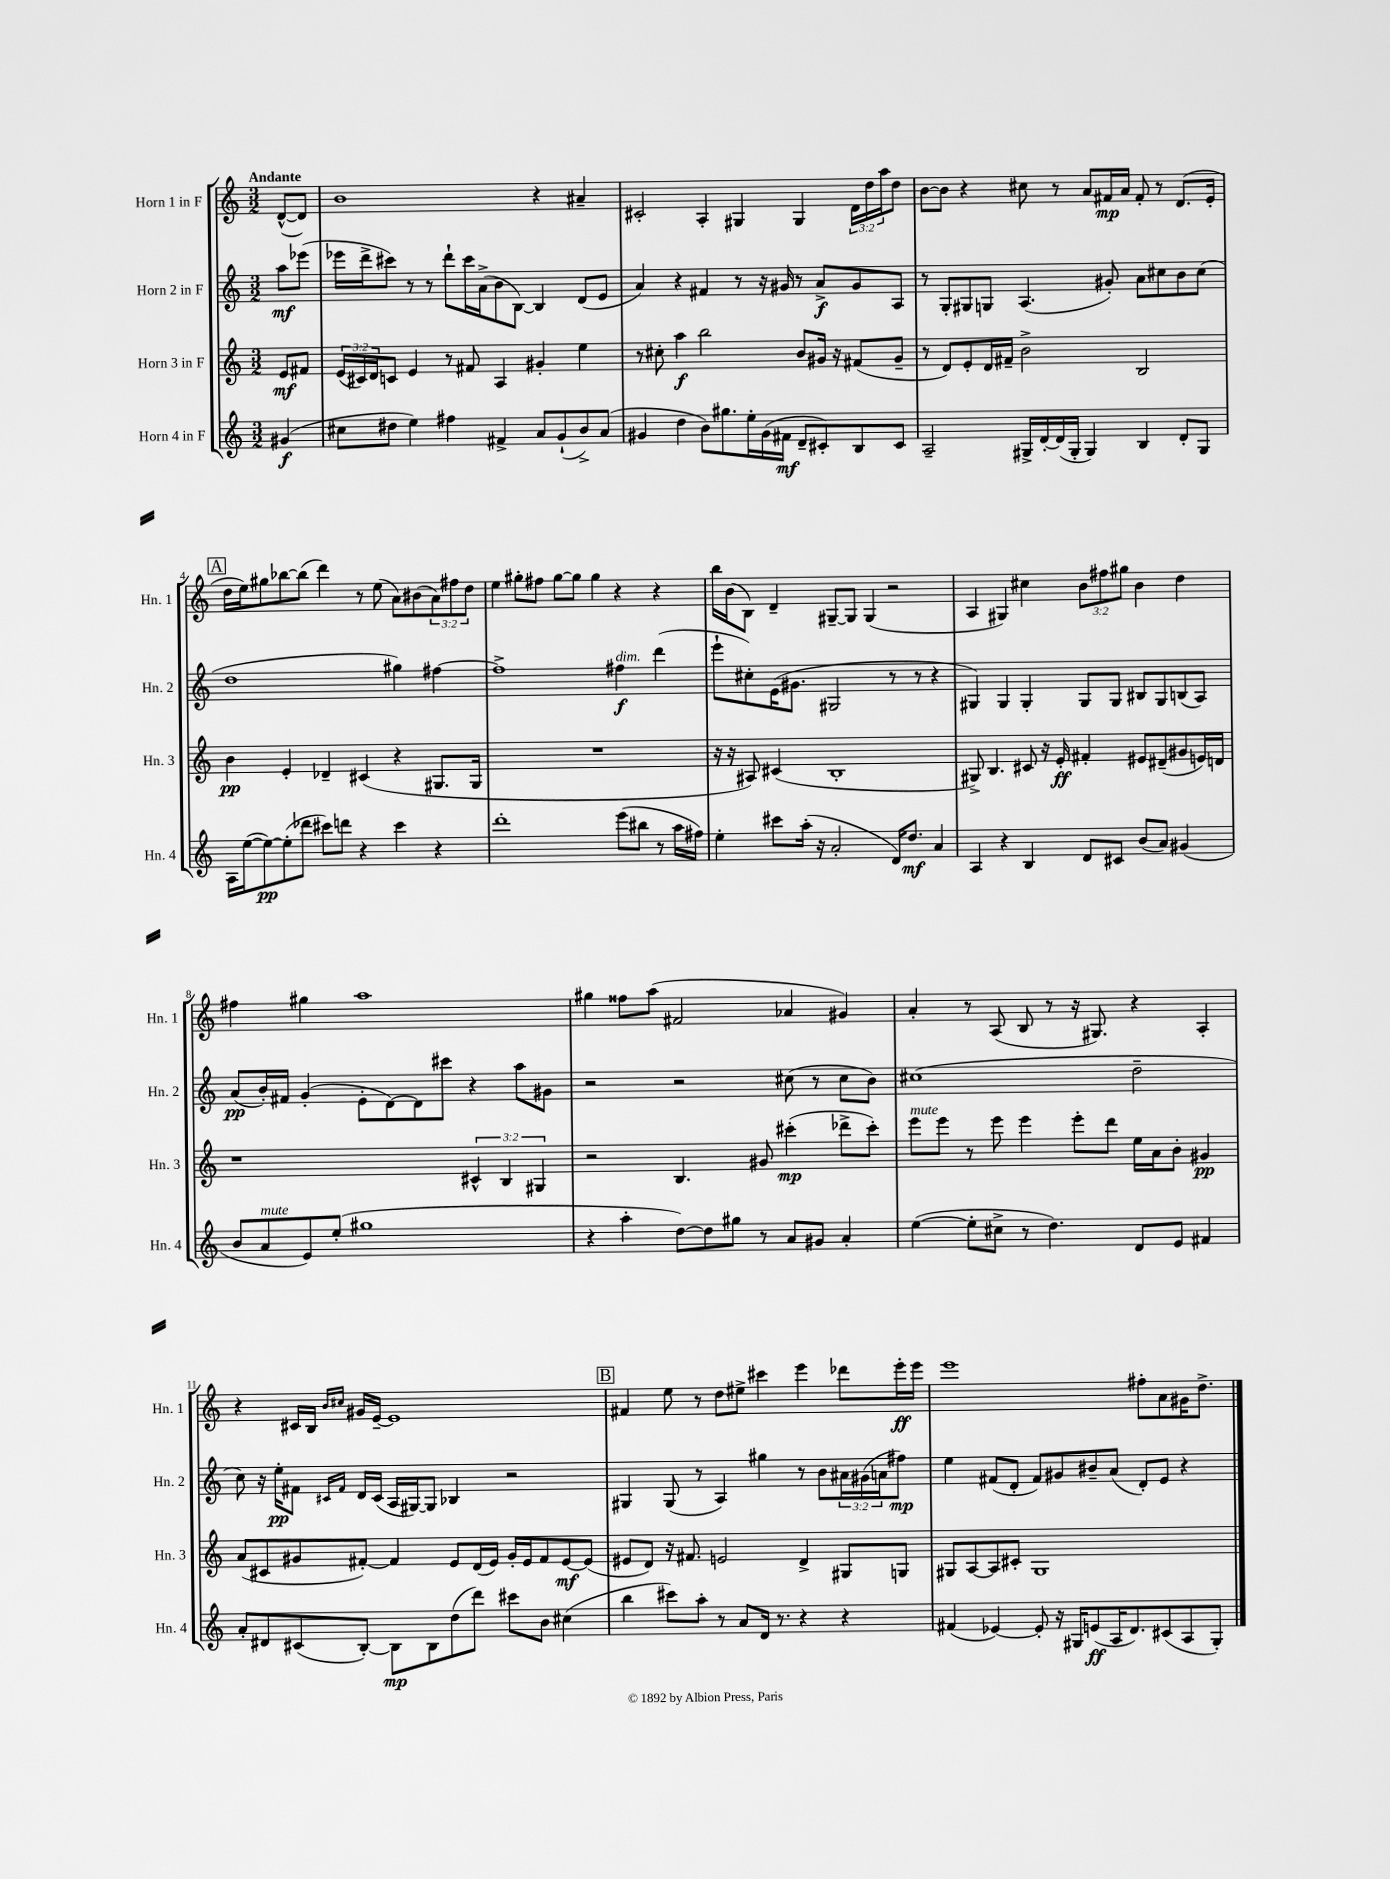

**kern	**dynam	**kern	**dynam	**kern	**dynam	**kern	**dynam
*part4	*part4	*part3	*part3	*part2	*part2	*part1	*part1
*staff4	*staff4	*staff3	*staff3	*staff2	*staff2	*staff1	*staff1
*I"Horn 4 in F	*	*I"Horn 3 in F	*	*I"Horn 2 in F	*	*I"Horn 1 in F	*
*I'Hn. 4	*	*I'Hn. 3	*	*I'Hn. 2	*	*I'Hn. 1	*
*clefG2	*	*clefG2	*	*clefG2	*	*clefG2	*
*k[]	*	*k[]	*	*k[]	*	*k[]	*
*M3/2	*	*M3/2	*	*M3/2	*	*M3/2	*
=	=	=	=	=	=	=	=
!	!	!	!	!	!	!LO:TX:a:B:t=Andante	!
(4g#X/	f	8e/L	mf	8aa\L	mf	([8d^^/L	.
.	.	8f#X/J	.	(8eee-X\J	.	8d/J])	.
=1	=1	=1	=1	=1	=1	=1	=1
8cc#X\L	.	(24e/LL	.	16eee-X\LL	.	1b	.
.	.	24c#X/)	.	.	.	.	.
.	.	.	.	16ddd^\J	.	.	.
.	.	24d/J	.	.	.	.	.
8dd#X\J	.	8cn/J	.	8ccc#X\J)	.	.	.
4ee\)	.	4e/	.	8r	.	.	.
.	.	.	.	8r	.	.	.
4ff#X\	.	8r	.	8ddd`\L	.	.	.
.	.	8f#X/	.	16ccc#\L	.	.	.
.	.	.	.	(16a^\J	.	.	.
4f#X^/	.	4A/	.	8b\	.	.	.
.	.	.	.	[8B\J)	.	.	.
8a/L	.	4g#X'/	.	4B/]	.	4r	.
(8g`/	.	.	.	.	.	.	.
8b^/)	.	4ee\	.	(8d/L	.	4a#X~/	.
(8a/J	.	.	.	8e/J	.	.	.
=2	=2	=2	=2	=2	=2	=2	=2
4g#X/	.	8r	.	4a/)	.	2c#X'/	.
.	.	8cc#X'\	.	.	.	.	.
4dd\	.	4aa\	f	4r	.	.	.
8b\L)	.	2bb\	.	4f#X/	.	4A'/	.
8.gg#X\	.	.	.	.	.	.	.
.	.	.	.	8r	.	4G#X/	.
16ee'\L	.	.	.	.	.	.	.
(16g#\	.	.	.	16r	.	.	.
16f#X\JJ	mf	.	.	16g#X/	.	.	.
8d~/L	.	8b/L	.	8r	.	4G#/	.
8c#X'/)	.	16g#X/Jk	.	8a^/L	f	.	.
.	.	16r	.	.	.	.	.
8B/	.	(8f#X/L	.	8g#/	.	24d\LL	.
.	.	.	.	.	.	24dd\	.
.	.	.	.	.	.	24aa\J	.
8c#/J	.	8g#~/J	.	8A/J	.	8dd\J	.
=3	=3	=3	=3	=3	=3	=3	=3
2A~/	.	8r	.	8r	.	[8b\L	.
.	.	8d/L)	.	8G'/L	.	8b\J]	.
.	.	8e'/	.	8G#X/	.	4r	.
.	.	16d/L	.	8Gn/J	.	.	.
.	.	16f#X~/JJ	.	.	.	.	.
16G#X^/LL	.	2b^\	.	(4.A/	.	8cc#X\	.
[16d'/	.	.	.	.	.	.	.
(16d/]	.	.	.	.	.	8r	.
16G#'/JJ	.	.	.	.	.	.	.
4G#/)	.	.	.	.	.	8a/L	.
.	.	.	.	8g#X'/)	.	16f#X/L	mp
.	.	.	.	.	.	16a/JJ	.
4B/	.	2B/	.	8a\L	.	8f#'/	.
.	.	.	.	8cc#X\	.	8r	.
8d'/L	.	.	.	8b\	.	(8.d/L	.
8G#/J	.	.	.	(8cc#\J	.	.	.
.	.	.	.	.	.	16e'/Jk	.
!!LO:LB:g=z
!!LO:REH:place=s1:t=A
=4	=4	=4	=4	=4	=4	=4	=4
16A\LL	.	4b\	pp	1dd	.	16dd\LL	.
([16ee\J	.	.	.	.	.	16ee\J)	.
8ee\_)	pp	.	.	.	.	8gg#X\	.
(8ee'\]	.	4e'/	.	.	.	[8bb-X\	.
8ddd-X\J	.	.	.	.	.	(8bb-\J]	.
8ccc#X\L)	.	4d-X~/	.	.	.	4ddd\)	.
8dddn\J	.	.	.	.	.	.	.
4r	.	(4c#X/	.	.	.	8r	.
.	.	.	.	.	.	(8ee\	.
4ccc#\	.	4r	.	4gg#X\)	.	8a\L)	.
.	.	.	.	.	.	(8b#X\	.
4r	.	8.G#X/L	.	[4ff#X\	.	12a\)	.
.	.	.	.	.	.	12ff#X\	.
.	.	.	.	.	.	12dd\J	.
.	.	16G#/Jk	.	.	.	.	.
=5	=5	=5	=5	=5	=5	=5	=5
1ddd'	.	1.r	.	1ff#^]	.	4ee\	.
.	.	.	.	.	.	8gg#X'\L	.
.	.	.	.	.	.	8ff#X\J	.
.	.	.	.	.	.	[8gg#\L	.
.	.	.	.	.	.	8gg#\J]	.
.	.	.	.	.	.	4gg#\	.
!	!	!	!	!LO:TX:a:i:t=dim.	!	!	!
(8eee\L	.	.	.	4ff#X\	f	4r	.
8bb#X\J	.	.	.	.	.	.	.
8r	.	.	.	(4ddd\	.	4r	.
16aa\LL	.	.	.	.	.	.	.
16ff#X\JJ)	.	.	.	.	.	.	.
=6	=6	=6	=6	=6	=6	=6	=6
4ee'\	.	16r	.	8eee`\L	.	16bb\LL	.
.	.	16r	.	.	.	(16b\J	.
.	.	8A#X/)	.	8cc#X'\)	.	8B\J)	.
8ccc#X\L	.	(4c#X/	.	(16e\K	.	4d~/	.
.	.	.	.	8.g#X\J	.	.	.
(16aa'\Jk	.	.	.	.	.	.	.
16r	.	.	.	.	.	.	.
2a'/	.	1B'	.	2G#X/	.	[8G#X~/L	.
.	.	.	.	.	.	8G#/J]	.
.	.	.	.	.	.	(4G#/	.
16d/KL)	.	.	.	8r	.	2r	.
8.dd/J	mf	.	.	.	.	.	.
.	.	.	.	8r	.	.	.
4a/	.	.	.	4r	.	.	.
=7	=7	=7	=7	=7	=7	=7	=7
4A/	.	8G#X^/)	.	4G#X/)	.	4A/	.
.	.	4.B/	.	.	.	.	.
4r	.	.	.	4G#/	.	4G#X/)	.
4B/	.	8c#X/	.	4G#'/	.	4cc#X\	.
.	.	16r	.	.	.	.	.
.	.	16e'/	ff	.	.	.	.
8d/L	.	4f#X'/	.	8G#/L	.	12b\L	.
.	.	.	.	.	.	12ff#X\	.
8c#X/J	.	.	.	8G#/J	.	.	.
.	.	.	.	.	.	12gg#X\J	.
(8b/L	.	8e#X/L	.	8B#X/L	.	4b\	.
8a/J)	.	(8d#X~/	.	8G#/	.	.	.
(4g#X/	.	8g#X/	.	(8Bn/	.	4dd\	.
.	.	16en/L)	.	8A/J)	.	.	.
.	.	16dn/JJ	.	.	.	.	.
!!LO:LB:g=z
=8	=8	=8	=8	=8	=8	=8	=8
8b/L	.	1r	.	(8a/L	pp	4ff#X\	.
!LO:TX:a:i:t=mute	!	!	!	!	!	!	!
8a/	.	.	.	16b'/L)	.	.	.
.	.	.	.	16f#X/JJ	.	.	.
8e/)	.	.	.	(4g'/	.	4gg#X\	.
(8ee'/J	.	.	.	.	.	.	.
1gg#X	.	.	.	8e'\L	.	1aa	.
.	.	.	.	[8d\)	.	.	.
.	.	.	.	8d\]	.	.	.
.	.	.	.	8ccc#X\J	.	.	.
.	.	6c#X^^/	.	4r	.	.	.
.	.	6B/	.	.	.	.	.
.	.	.	.	8aa\L	.	.	.
.	.	6G#X/	.	.	.	.	.
.	.	.	.	8g#X\J	.	.	.
=9	=9	=9	=9	=9	=9	=9	=9
4r	.	2r	.	2r	.	4gg#X\	.
4aa'\	.	.	.	.	.	8ff##X\L	.
.	.	.	.	.	.	(8aa\J	.
[8dd\L)	.	4.B/	.	2r	.	2f#X/	.
8dd\]	.	.	.	.	.	.	.
8gg#X\J	.	.	.	.	.	.	.
8r	.	8g#X/	.	.	.	.	.
8a/L	.	(4ccc#X'\	mp	(8cc#X\	.	4a-X/	.
8g#X/J	.	.	.	8r	.	.	.
4a'/	.	8ddd-X^\L	.	8cc#\L	.	4g#X/)	.
.	.	8ccc#'\J)	.	8b\J)	.	.	.
=10	=10	=10	=10	=10	=10	=10	=10
!	!	!LO:TX:a:i:t=mute	!	!	!	!	!
([4ee\	.	8eee\L	.	(1cc#X	.	4a'/	.
.	.	8eee\J	.	.	.	.	.
8ee'\L]	.	8r	.	.	.	8r	.
8cc#X^\J	.	8eee\	.	.	.	(8A/	.
8r	.	4eee\	.	.	.	8B/	.
4.dd\)	.	.	.	.	.	8r	.
.	.	8eee'\L	.	.	.	16r	.
.	.	.	.	.	.	8.G#X/)	.
.	.	8ddd\J	.	.	.	.	.
8d/L	.	16ee\LL	.	2dd~\	.	4r	.
.	.	16a\J	.	.	.	.	.
8e/J	.	8b'\J	.	.	.	.	.
4f#X/	.	4g#X/	pp	.	.	4A'/	.
!!LO:LB:g=z
=11	=11	=11	=11	=11	=11	=11	=11
8a'/L	.	(8a/L	.	8cc\)	.	4r	.
8d#X/	.	8c#X/	.	16r	.	.	.
.	.	.	.	16ee'\KL	pp	.	.
(8c#X/	.	8g#X/	.	8f#X\J	.	16c#X/LL	.
.	.	.	.	.	.	16B/JJ	.
.	.	.	.	16qqc#X/LL	.	16qqb/LL	.
.	.	.	.	16qqf#/JJ	.	16qqcc#X/JJ	.
[8B'/J)	.	[8f#X'/J)	.	16d/LL	.	16g#X/LL	.
.	.	.	.	(16c#/JJ	.	[16e~/JJ	.
8B\L]	mp	4f#/]	.	16A/LL	.	1e]	.
.	.	.	.	[16G#X/J)	.	.	.
8B\	.	.	.	8G#/J]	.	.	.
(8dd\	.	8e/L	.	4B-X/	.	.	.
8ddd\J)	.	(16d/L	.	.	.	.	.
.	.	16e/JJ)	.	.	.	.	.
8ccc#X\L	.	16g#'/LL	.	2r	.	.	.
.	.	16e/J	.	.	.	.	.
8b\J	.	8f#/	.	.	.	.	.
(4cc#X\	.	[8e/	mf	.	.	.	.
.	.	(8e/J]	.	.	.	.	.
!!LO:REH:place=s1:t=B
=12	=12	=12	=12	=12	=12	=12	=12
4bb\	.	8e#X/L	.	4G#X/	.	4f#X/	.
.	.	8d/J)	.	.	.	.	.
8ccc#X\L)	.	16r	.	(8G#/	.	8ee\	.
.	.	8.f#X/	.	.	.	.	.
8aa'\J	.	.	.	8r	.	8r	.
8r	.	2en/	.	4A/)	.	8dd\L	.
8a/L	.	.	.	.	.	8ee#X^\J	.
16d/Jk	.	.	.	4gg#X\	.	4ccc#X\	.
8.r	.	.	.	.	.	.	.
4r	.	4d^/	.	8r	.	4eee\	.
.	.	.	.	8b\L	.	.	.
4r	.	8G#X/L	.	24a#X\L	.	8ddd-X\L	.
.	.	.	.	(24g#X\	.	.	.
.	.	.	.	24an\J	.	.	.
.	.	8Gn/J	.	8ff#X\J)	mp	16eee'\L	ff
.	.	.	.	.	.	16eee\JJ	.
=13	=13	=13	=13	=13	=13	=13	=13
(4f#X/	.	8G#X/L	.	4ee\	.	1eee	.
.	.	[8A/	.	.	.	.	.
[4e-X/)	.	8A/]	.	(8f#X/L	.	.	.
.	.	8c#X'/J	.	8d'/J	.	.	.
8e-'/]	.	1G#	.	8f#/L)	.	.	.
16r	.	.	.	8g#X/	.	.	.
16G#X/KL	.	.	.	.	.	.	.
(8en/	ff	.	.	8b#X~/	.	.	.
16A/K	.	.	.	(8a/J	.	.	.
8.d/)	.	.	.	.	.	.	.
.	.	.	.	8d'/L)	.	8ff#X'\L	.
(8c#X/	.	.	.	8e/J	.	8a\	.
8A/	.	.	.	4r	.	16g#X\K	.
.	.	.	.	.	.	8.dd^\J	.
8G#'/J)	.	.	.	.	.	.	.
==	==	==	==	==	==	==	==
*-	*-	*-	*-	*-	*-	*-	*-
